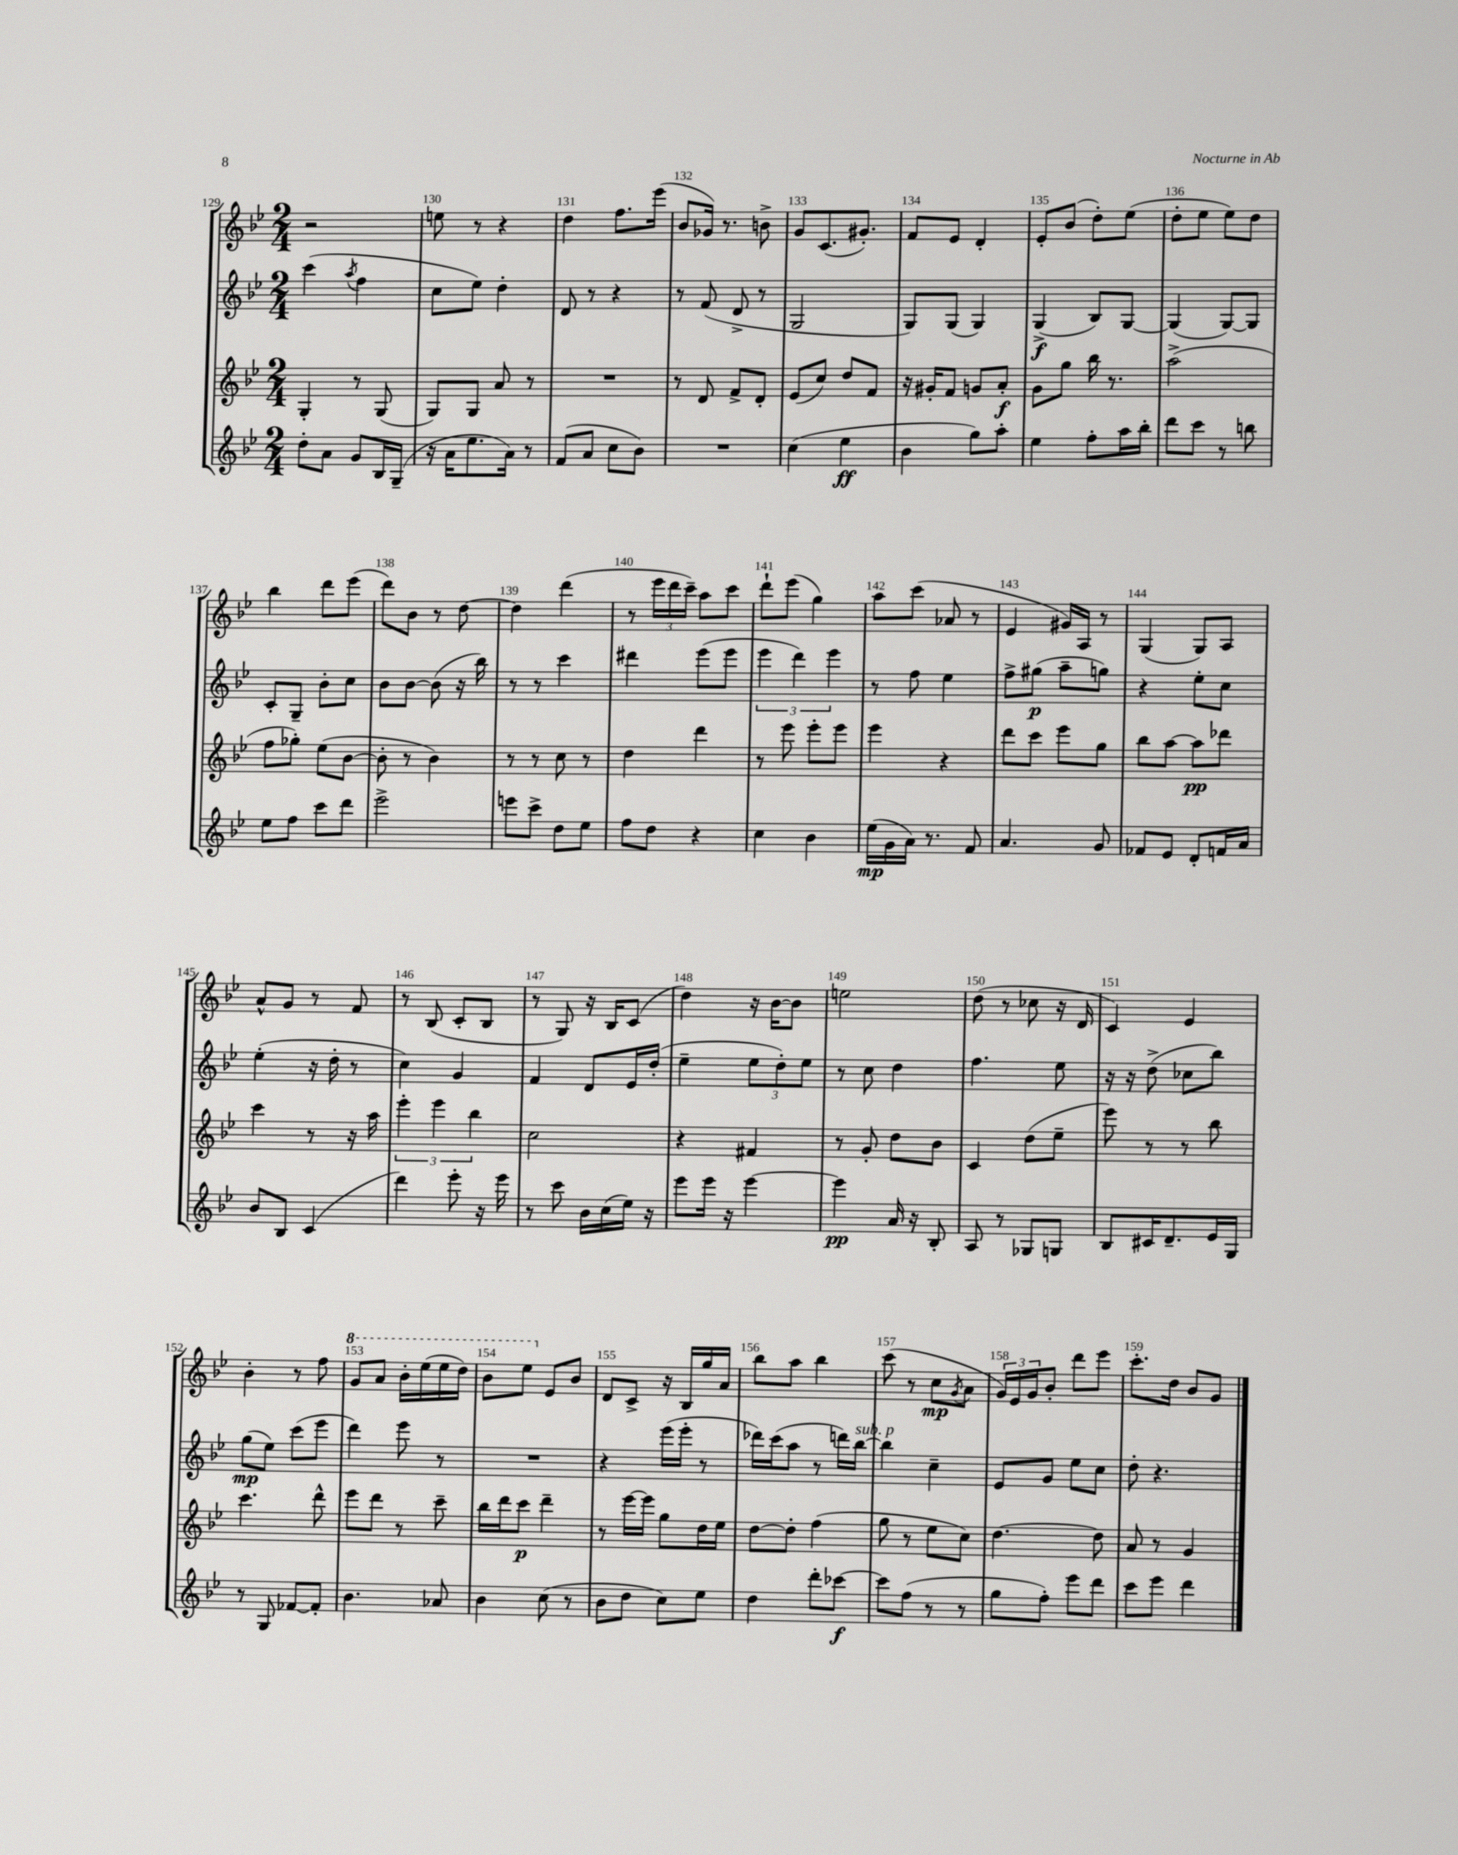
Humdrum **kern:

**kern	**dynam	**kern	**dynam	**kern	**dynam	**kern	**dynam
*part4	*part4	*part3	*part3	*part2	*part2	*part1	*part1
*staff4	*staff4	*staff3	*staff3	*staff2	*staff2	*staff1	*staff1
*clefG2	*	*clefG2	*	*clefG2	*	*clefG2	*
*k[b-e-]	*	*k[b-e-]	*	*k[b-e-]	*	*k[b-e-]	*
*M2/4	*	*M2/4	*	*M2/4	*	*M2/4	*
=129	=129	=129	=129	=129	=129	=129	=129
8dd'\L	.	4G'/	.	(4ccc\	.	2r	.
8a\J	.	.	.	.	.	.	.
.	.	.	.	8qaa/	.	.	.
8g/L	.	8r	.	4ff\	.	.	.
16B-/L	.	(8G/	.	.	.	.	.
(16G~/JJ	.	.	.	.	.	.	.
=130	=130	=130	=130	=130	=130	=130	=130
16r	.	8G/L)	.	8cc\L	.	8een\	.
16a\KL	.	.	.	.	.	.	.
8.ee-\	.	8G/J	.	8ee-\J)	.	8r	.
.	.	8a/	.	4dd'\	.	4r	.
16a\Jk)	.	.	.	.	.	.	.
8r	.	8r	.	.	.	.	.
=131	=131	=131	=131	=131	=131	=131	=131
(8f/L	.	2r	.	8d/	.	4dd\	.
8a/J	.	.	.	8r	.	.	.
8cc\L	.	.	.	4r	.	8.ff\L	.
8b-\J)	.	.	.	.	.	.	.
.	.	.	.	.	.	(16eee-\Jk	.
=132	=132	=132	=132	=132	=132	=132	=132
2r	.	8r	.	8r	.	8b-/L	.
.	.	8d/	.	(8f/	.	16g-X/Jk)	.
.	.	.	.	.	.	8.r	.
.	.	8f^/L	.	8d^/	.	.	.
.	.	8d'/J	.	8r	.	8bn^\	.
=133	=133	=133	=133	=133	=133	=133	=133
(4cc\	.	(8e-/L	.	2G/	.	8g/L	.
.	.	8cc/J)	.	.	.	(8.c/	.
4ee-\	ff	8dd/L	.	.	.	.	.
.	.	.	.	.	.	8.g#X'/J)	.
.	.	8f/J	.	.	.	.	.
=134	=134	=134	=134	=134	=134	=134	=134
4b-\	.	16r	.	8G/L)	.	8f/L	.
.	.	16g#X'/KL	.	.	.	.	.
.	.	8f/J	.	(8G/J	.	8e-/J	.
8gg\L)	.	8gn/L	.	4G/)	.	4d'/	.
8aa'\J	.	8a'/J	f	.	.	.	.
=135	=135	=135	=135	=135	=135	=135	=135
4ee-\	.	8g\L	.	(4G^/	f	8e-'/L	.
.	.	8gg\J	.	.	.	(8b-/J	.
8ff'\L	.	16bb-\	.	8B-/L)	.	8dd'\L)	.
.	.	8.r	.	.	.	.	.
16aa\L	.	.	.	[8G/J	.	(8ee-\J	.
16bb-'\JJ	.	.	.	.	.	.	.
=136	=136	=136	=136	=136	=136	=136	=136
8ddd\L	.	(2aa^\	.	(4G/]	.	8dd'\L	.
8ccc\J	.	.	.	.	.	8ee-\J	.
8r	.	.	.	[8G/L)	.	8ee-\L)	.
8bbn\	.	.	.	8G/J]	.	8dd\J	.
!!LO:LB:g=z
=137	=137	=137	=137	=137	=137	=137	=137
8ee-\L	.	8ff\L	.	8c'/L	.	4bb-\	.
8ff\J	.	8gg-X'\J)	.	8G~/J	.	.	.
8ccc\L	.	(8ee-\L	.	8b-'\L	.	8ddd\L	.
8ddd\J	.	[8b-\J	.	8cc\J	.	(8eee-\J	.
=138	=138	=138	=138	=138	=138	=138	=138
2eee-^\	.	8b-'\]	.	8b-\L	.	8ddd\L)	.
.	.	8r	.	[8b-\J	.	8b-\J	.
.	.	4b-\)	.	(8b-\]	.	8r	.
.	.	.	.	16r	.	[8dd\	.
.	.	.	.	16bb-\)	.	.	.
=139	=139	=139	=139	=139	=139	=139	=139
8eeen\L	.	8r	.	8r	.	4dd\]	.
8ccc^\J	.	8r	.	8r	.	.	.
8dd\L	.	8cc\	.	4ccc\	.	(4ddd\	.
8ee-\J	.	8r	.	.	.	.	.
=140	=140	=140	=140	=140	=140	=140	=140
8ff\L	.	4dd\	.	4ddd#X\	.	8r	.
8dd\J	.	.	.	.	.	24eee-\LL	.
.	.	.	.	.	.	24ddd\	.
.	.	.	.	.	.	24ccc~\JJ)	.
4r	.	4ddd\	.	(8eee-\L	.	8aa\L	.
.	.	.	.	8eee-\J	.	8ccc\J	.
=141	=141	=141	=141	=141	=141	=141	=141
4cc\	.	8r	.	6eee-\	.	8ddd`\L	.
.	.	8eee-\	.	.	.	(8eee-\J	.
.	.	.	.	6ddd\)	.	.	.
4b-\	.	8eee-'\L	.	.	.	4gg\)	.
.	.	.	.	6eee-\	.	.	.
.	.	8eee-\J	.	.	.	.	.
=142	=142	=142	=142	=142	=142	=142	=142
(16ee-\LL	mp	4eee-\	.	8r	.	8aa\L	.
16g\	.	.	.	.	.	.	.
16a\JJ)	.	.	.	8ff\	.	(8ccc\J	.
8.r	.	.	.	.	.	.	.
.	.	4r	.	4ee-\	.	8a-X/	.
8f/	.	.	.	.	.	8r	.
=143	=143	=143	=143	=143	=143	=143	=143
4.a/	.	8ddd\L	.	8ff^\L	.	4e-/	.
.	.	8ccc\J	.	(8gg#X\J	p	.	.
.	.	8eee-\L	.	8aa~\L	.	16g#X/LL)	.
.	.	.	.	.	.	16A/JJ	.
8g/	.	8gg\J	.	8ggn\J)	.	8r	.
=144	=144	=144	=144	=144	=144	=144	=144
8f-X/L	.	8bb-\L	.	4r	.	(4G/	.
8e-/J	.	[8aa\J	.	.	.	.	.
8d'/L	.	8aa\L]	pp	8ee-'\L	.	8G/L)	.
16fn/L	.	8ddd-X\J	.	8cc\J	.	8A/J	.
16a/JJ	.	.	.	.	.	.	.
!!LO:LB:g=z
=145	=145	=145	=145	=145	=145	=145	=145
8b-/L	.	4ccc\	.	(4ee-'\	.	8a^^/L	.
8B-/J	.	.	.	.	.	8g/J	.
(4c/	.	8r	.	16r	.	8r	.
.	.	.	.	16dd'\	.	.	.
.	.	16r	.	8r	.	8f/	.
.	.	16aa\	.	.	.	.	.
=146	=146	=146	=146	=146	=146	=146	=146
4ddd\)	.	6eee-'\	.	4cc\)	.	8r	.
.	.	.	.	.	.	(8B-/	.
.	.	6eee-\	.	.	.	.	.
8eee-'\	.	.	.	4g/	.	8c'/L	.
.	.	6bb-\	.	.	.	.	.
16r	.	.	.	.	.	8B-/J	.
16eee-\	.	.	.	.	.	.	.
=147	=147	=147	=147	=147	=147	=147	=147
8r	.	2cc\	.	4f/	.	8r	.
8ccc\	.	.	.	.	.	8G/)	.
16b-\LL	.	.	.	8d/L	.	16r	.
(16cc\	.	.	.	.	.	16B-/KL	.
16ee-\JJ)	.	.	.	16e-/L	.	(8c/J	.
16r	.	.	.	(16dd'/JJ	.	.	.
=148	=148	=148	=148	=148	=148	=148	=148
8eee-\L	.	4r	.	4ee-~\	.	4dd\)	.
16eee-\Jk	.	.	.	.	.	.	.
16r	.	.	.	.	.	.	.
[4eee-\	.	4f#X/	.	12ee-\L	.	16r	.
.	.	.	.	.	.	[16b-\KL	.
.	.	.	.	12dd'\)	.	.	.
.	.	.	.	.	.	8b-\J]	.
.	.	.	.	12ee-\J	.	.	.
=149	=149	=149	=149	=149	=149	=149	=149
4eee-\]	pp	8r	.	8r	.	2een\	.
.	.	8g'/	.	8cc\	.	.	.
16a/	.	8dd\L	.	4dd\	.	.	.
16r	.	.	.	.	.	.	.
8B-'/	.	8b-\J	.	.	.	.	.
=150	=150	=150	=150	=150	=150	=150	=150
8A/	.	4c/	.	4.ff\	.	(8dd\	.
8r	.	.	.	.	.	8r	.
8G-X/L	.	(8dd\L	.	.	.	8cc-X\	.
8Gn/J	.	8ee-~\J	.	8ee-\	.	16r	.
.	.	.	.	.	.	16d/	.
=151	=151	=151	=151	=151	=151	=151	=151
8B-/L	.	8eee-\)	.	16r	.	4c/)	.
.	.	.	.	16r	.	.	.
16c#X/K	.	8r	.	(8dd^\	.	.	.
8.d~/	.	.	.	.	.	.	.
.	.	8r	.	8cc-X\L	.	4e-/	.
16e-/L	.	8bb-\	.	8bb-\J)	.	.	.
16G/JJ	.	.	.	.	.	.	.
!!LO:LB:g=z
=152	=152	=152	=152	=152	=152	=152	=152
8r	.	4.ccc\	.	(8gg\L	mp	4b-'\	.
8G/	.	.	.	8ee-\J)	.	.	.
[8f-X/L	.	.	.	(8ccc\L	.	8r	.
8f-'/J]	.	8ddd^^\	.	8eee-\J	.	8ff\	.
=153	=153	=153	=153	=153	=153	=153	=153
*	*	*	*	*	*	*8va	*
4.b-\	.	8eee-\L	.	4ddd\)	.	8gg/L	.
.	.	8ddd\J	.	.	.	8aa/J	.
.	.	8r	.	8eee-\	.	16bb-'\LL	.
.	.	.	.	.	.	(16eee-\	.
8a-X/	.	8ccc~\	.	8r	.	16eee-\	.
.	.	.	.	.	.	16ddd\JJ)	.
=154	=154	=154	=154	=154	=154	=154	=154
4b-\	.	16bb-\LL	.	2r	.	8bb-\L	.
.	.	16ddd\J	.	.	.	.	.
.	.	8ccc\J	p	.	.	8eee-\J	.
*	*	*	*	*	*	*X8va	*
(8cc\	.	4ddd~\	.	.	.	8e-/L	.
8r	.	.	.	.	.	8b-/J	.
=155	=155	=155	=155	=155	=155	=155	=155
8b-\L	.	8r	.	4r	.	8d/L	.
8dd\J	.	[16eee-\LL	.	.	.	8c^/J	.
.	.	16eee-\JJ]	.	.	.	.	.
8cc\L)	.	8gg\L	.	(16eee-\LL	.	16r	.
.	.	.	.	16eee-'\JJ	.	16B-/LL	.
8ee-\J	.	16dd\L	.	8r	.	16gg/	.
.	.	16ee-\JJ	.	.	.	16a/JJ	.
=156	=156	=156	=156	=156	=156	=156	=156
4dd\	.	[8dd\L	.	16ddd-X\LL)	.	8bb-\L	.
.	.	.	.	(16ccc\J	.	.	.
.	.	8dd'\J]	.	8aa\J	.	8aa\J	.
8ddd'\L	.	(4ff\	.	8r	.	4bb-\	.
[8ccc-X\J	f	.	.	16dddn\LL)	.	.	.
!	!	!	!	!LO:TX:a:i:t=sub. p	!	!	!
.	.	.	.	[16bb-\JJ	.	.	.
=157	=157	=157	=157	=157	=157	=157	=157
8ccc-\L]	.	8gg\	.	4bb-\]	.	(8ccc\	.
(8ff\J	.	8r	.	.	.	8r	.
8r	.	8ee-\L	.	4cc~\	.	8cc\L	mp
.	.	.	.	.	.	8qg/	.
8r	.	8cc\J)	.	.	.	8a\J	.
=158	=158	=158	=158	=158	=158	=158	=158
8gg\L	.	[4.dd\	.	8e-/L	.	24g/LL)	.
.	.	.	.	.	.	24e-/	.
.	.	.	.	.	.	24g/J	.
8ff'\J)	.	.	.	8g/J	.	8b-'/J	.
8eee-\L	.	.	.	8ee-\L	.	8ddd\L	.
8ddd\J	.	8dd\]	.	8cc\J	.	8eee-\J	.
=159	=159	=159	=159	=159	=159	=159	=159
8ccc\L	.	8a/	.	8dd'\	.	8.ccc'\L	.
8eee-\J	.	8r	.	4.r	.	.	.
.	.	.	.	.	.	16dd\Jk	.
4ddd\	.	4g/	.	.	.	8b-/L	.
.	.	.	.	.	.	8g/J	.
==	==	==	==	==	==	==	==
*-	*-	*-	*-	*-	*-	*-	*-
